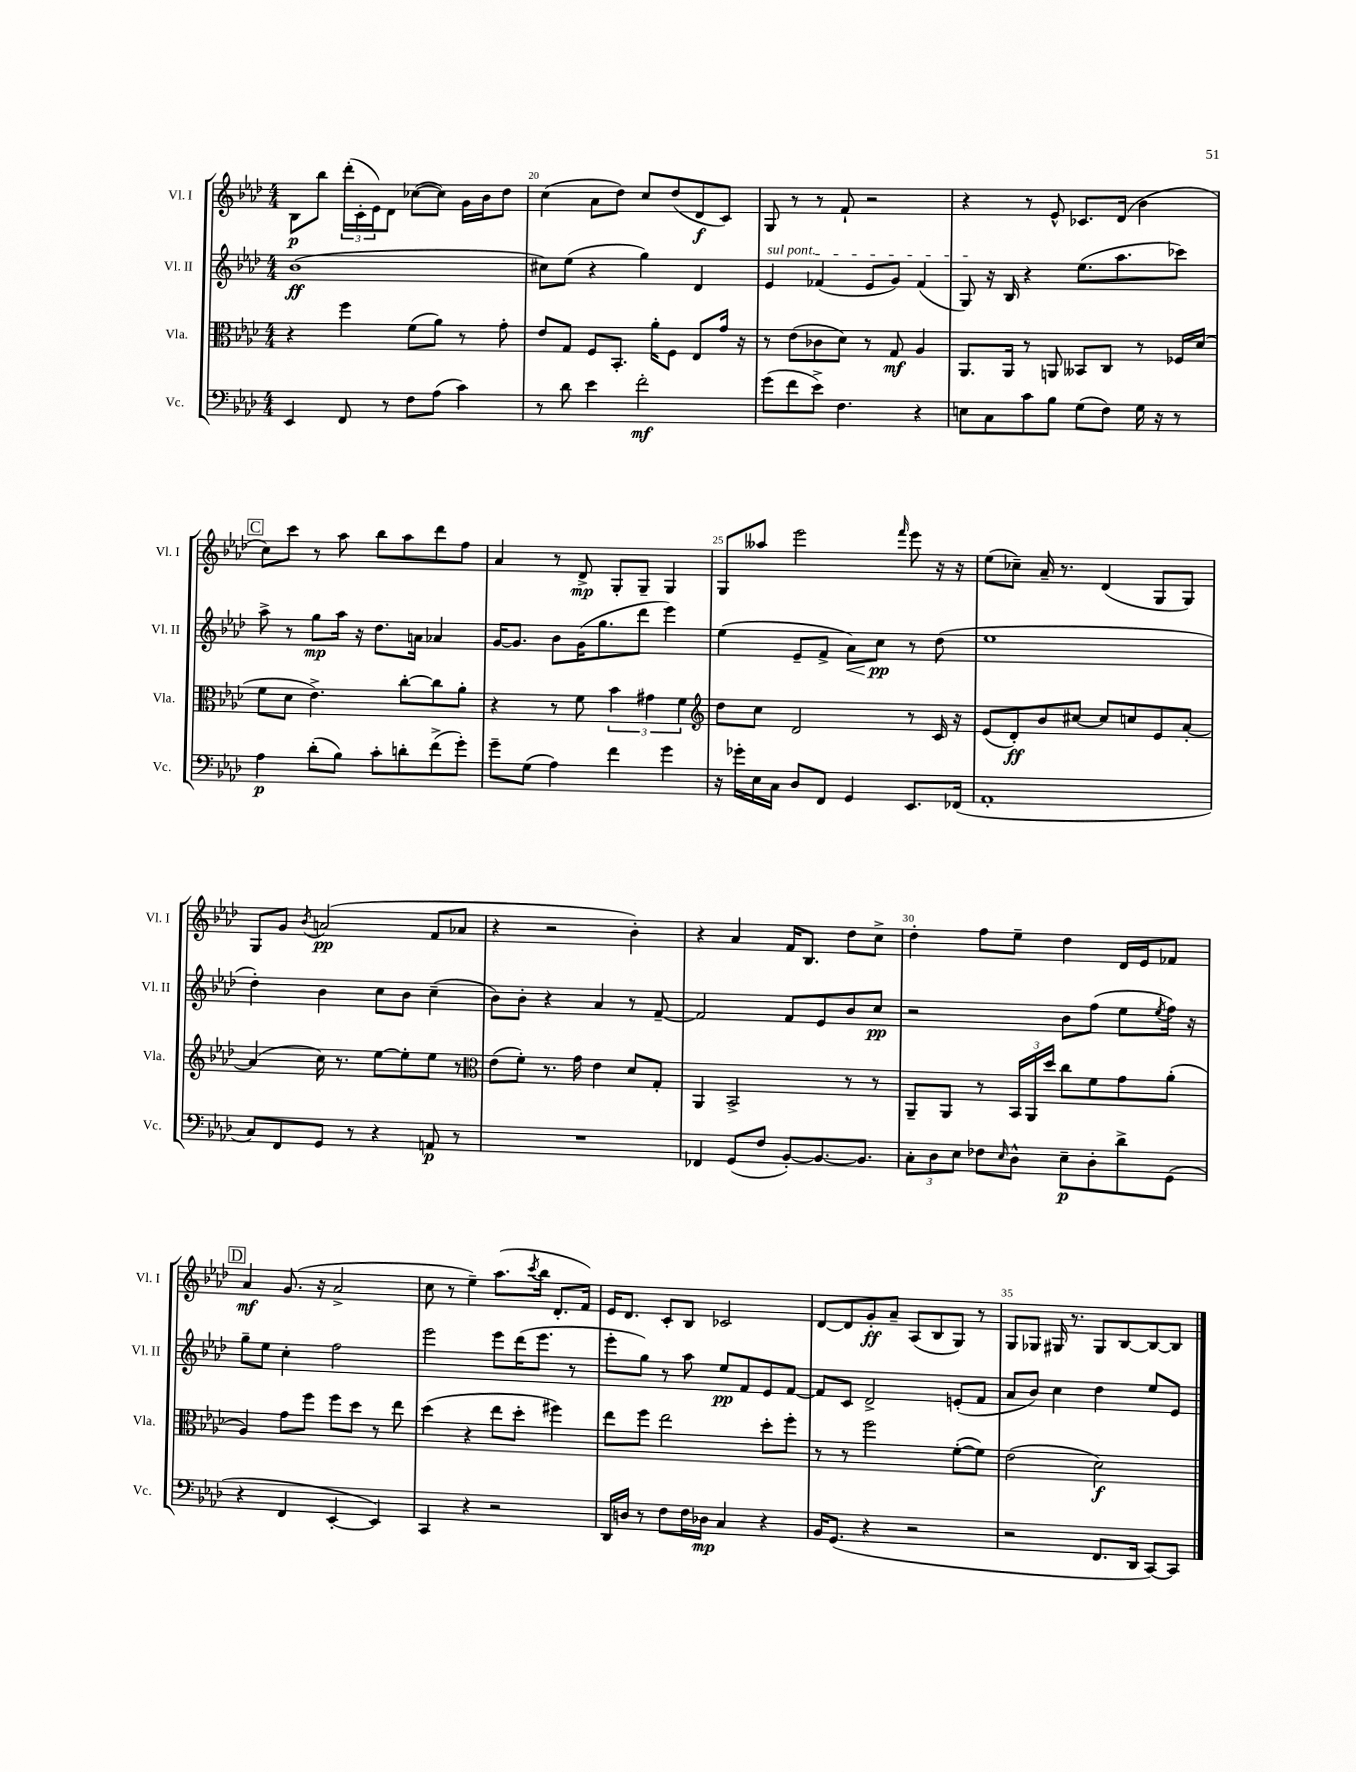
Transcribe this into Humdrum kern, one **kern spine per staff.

**kern	**dynam	**kern	**dynam	**kern	**dynam	**kern	**dynam
*part4	*part4	*part3	*part3	*part2	*part2	*part1	*part1
*staff4	*staff4	*staff3	*staff3	*staff2	*staff2	*staff1	*staff1
*I"Vc.	*	*I"Vla.	*	*I"Vl. II	*	*I"Vl. I	*
*I'Vc.	*	*I'Vla.	*	*I'Vl. II	*	*I'Vl. I	*
*clefF4	*	*clefC3	*	*clefG2	*	*clefG2	*
*k[b-e-a-d-]	*	*k[b-e-a-d-]	*	*k[b-e-a-d-]	*	*k[b-e-a-d-]	*
*M4/4	*	*M4/4	*	*M4/4	*	*M4/4	*
=19	=19	=19	=19	=19	=19	=19	=19
4EE-/	.	4r	.	(1b-	ff	8B-\L	p
.	.	.	.	.	.	8bb-\J	.
8FF/	.	4ff\	.	.	.	(24ddd-'\LL	.
.	.	.	.	.	.	24c'\	.
.	.	.	.	.	.	24e-\J)	.
8r	.	.	.	.	.	8d-\J	.
8F\L	.	(8f\L	.	.	.	([8cc-X\L	.
(8A-\J	.	8a-\J)	.	.	.	8cc-\J])	.
4c\)	.	8r	.	.	.	16g\LL	.
.	.	.	.	.	.	16b-\J	.
.	.	8g'\	.	.	.	8dd-\J	.
=20	=20	=20	=20	=20	=20	=20	=20
8r	.	8e-/L	.	8cc#X\L)	.	(4cc\	.
8d-\	.	8G/J	.	(8ee-\J	.	.	.
4e-\	.	8F/L	.	4r	.	8a-\L	.
.	.	8.BB-'/J	.	.	.	8dd-\J)	.
2f'\	mf	.	.	4gg\)	.	8cc/L	.
.	.	16a-'\KL	.	.	.	.	.
.	.	8F\J	.	.	.	(8dd-/	.
.	.	8E-/L	.	4d-/	.	8d-/	f
.	.	16g/Jk	.	.	.	8c/J)	.
.	.	16r	.	.	.	.	.
=21	=21	=21	=21	=21	=21	=21	=21
!	!	!	!	!LO:TX:a:i:t=sul pont.	!	!	!
(8g\L	.	8r	.	4e-/	.	8G/	.
8f\	.	(8e-\L	.	.	.	8r	.
8e-^\J)	.	8c-X\	.	(4f-X/	.	8r	.
4.F\	.	8d-\J)	.	.	.	8f`/	.
.	.	8r	.	8e-/L	.	2r	.
.	.	8G/	mf	8g/J)	.	.	.
4r	.	4A-/	.	(4f-/	.	.	.
=22	=22	=22	=22	=22	=22	=22	=22
8En\L	.	8.AA-/L	.	8G/)	.	4r	.
8C\	.	.	.	16r	.	.	.
.	.	16AA-/Jk	.	16B-/	.	.	.
8c\	.	8r	.	4r	.	8r	.
8B-\J	.	8AAn/	.	.	.	8e-^^/	.
(8G\L	.	8BB--X/L	.	(8.ee-\L	.	8.c-X/L	.
8F\J)	.	8C/J	.	.	.	.	.
.	.	.	.	8.aa-\	.	(16d-/Jk	.
16G\	.	8r	.	.	.	4b-\	.
16r	.	.	.	.	.	.	.
8r	.	16F-X/LL	.	8ccc-X\J)	.	.	.
.	.	(16d-/JJ	.	.	.	.	.
!!LO:LB:g=z
!!LO:REH:place=s1:t=C
=23	=23	=23	=23	=23	=23	=23	=23
4A-\	p	8f\L	.	8aa-^\	.	8cc\L)	.
.	.	8d-\J	.	8r	.	8ccc\J	.
(8d-'\L	.	4.e-^\)	.	8gg\L	mp	8r	.
8B-\J)	.	.	.	16aa-\Jk	.	8aa-\	.
.	.	.	.	16r	.	.	.
8c'\L	.	.	.	8.dd-\L	.	8bb-\L	.
8dn'\	.	[8cc'\L	.	.	.	8aa-\	.
.	.	.	.	16an\Jk	.	.	.
(8f^\	.	8cc\]	.	4a-X/	.	8ddd-\	.
8g'\J)	.	8a-'\J	.	.	.	8ff\J	.
=24	=24	=24	=24	=24	=24	=24	=24
8g~\L	.	4r	.	[16g/KL	.	4a-/	.
.	.	.	.	8.g/J]	.	.	.
(8G\J	.	.	.	.	.	.	.
4A-\)	.	8r	.	8b-\L	.	8r	.
.	.	8f\	.	(16g\K	.	8d-^/	mp
.	.	.	.	8.gg\	.	.	.
4f\	.	6b-\	.	.	.	8G'/L	.
.	.	.	.	8ddd-\J	.	8G~/J	.
.	.	6g#X\	.	.	.	.	.
4g\	.	.	.	4eee-\)	.	4G/	.
.	.	6f\	.	.	.	.	.
=25	=25	=25	=25	=25	=25	=25	=25
*	*	*clefG2	*	*	*	*	*
16r	.	8dd-\L	.	(4ee-\	.	8G/L	.
16g-X'\LL	.	.	.	.	.	.	.
16E-\	.	8cc\J	.	.	.	8aa--X/J	.
16C\JJ	.	.	.	.	.	.	.
8D-/L	.	2d-/	.	8e-~/L	.	2eee-\	.
8FF/J	.	.	.	8f^/J	.	.	.
!	!	!	!	!	!LO:HP:b	!	!
4GG/	.	.	.	8a-\L)	<	.	.
.	.	.	.	8cc\J	pp	.	.
.	.	.	.	.	.	16qqfff/	.
8.EE-/L	.	8r	.	8r	[	8eee-\	.
.	.	16c/	.	(8dd-\	.	16r	.
(16FF-X/Jk	.	16r	.	.	.	16r	.
=26	=26	=26	=26	=26	=26	=26	=26
1AA-'	.	(8e-/L	.	1ee-	.	(8ee-\L	.
.	.	8d-'/)	ff	.	.	8cc-X~\J)	.
.	.	8b-/	.	.	.	16a-~/	.
.	.	.	.	.	.	8.r	.
.	.	[8cc#X/J	.	.	.	.	.
.	.	8cc#/L]	.	.	.	(4d-/	.
.	.	8ccn/	.	.	.	.	.
.	.	8e-/	.	.	.	8G/L	.
.	.	[8a-'/J	.	.	.	8G/J)	.
!!LO:LB:g=z
=27	=27	=27	=27	=27	=27	=27	=27
8C/L)	.	(4a-/]	.	4dd-'\)	.	8G/L	.
8FF/	.	.	.	.	.	8g/J	.
.	.	.	.	.	.	8qb-/	.
8GG/J	.	16cc\)	.	4b-\	.	(2an/	pp
.	.	8.r	.	.	.	.	.
8r	.	.	.	.	.	.	.
4r	.	[8ee-\L	.	8cc\L	.	.	.
.	.	8ee-'\]	.	8b-\J	.	.	.
8AAn/	p	8ee-\J	.	(4cc~\	.	8f/L	.
8r	.	8r	.	.	.	8a-X/J	.
=28	=28	=28	=28	=28	=28	=28	=28
*	*	*clefC3	*	*	*	*	*
1r	.	(8e-\L	.	8b-\L)	.	4r	.
.	.	8f'\J)	.	8b-'\J	.	.	.
.	.	8.r	.	4r	.	2r	.
.	.	16g\	.	.	.	.	.
.	.	4e-\	.	4a-/	.	.	.
.	.	8d-/L	.	8r	.	4b-'\)	.
.	.	8G'/J	.	[8f~/	.	.	.
=29	=29	=29	=29	=29	=29	=29	=29
4FF-X/	.	4AA-/	.	2f/]	.	4r	.
(8GG/L	.	2BB-^/	.	.	.	4a-/	.
8F/J	.	.	.	.	.	.	.
[8BB-'/L)	.	.	.	8f/L	.	16f/KL	.
.	.	.	.	.	.	8.B-/J	.
8.BB-/_	.	.	.	8e-/	.	.	.
.	.	8r	.	8b-/	.	8dd-\L	.
8.BB-/J]	.	.	.	.	.	.	.
.	.	8r	.	8cc/J	pp	8cc^\J	.
=30	=30	=30	=30	=30	=30	=30	=30
12C'\L	.	8AA-~/L	.	2r	.	4dd-'\	.
12D-\	.	.	.	.	.	.	.
.	.	8AA-/J	.	.	.	.	.
12E-\J	.	.	.	.	.	.	.
8F-X\L	.	8r	.	.	.	8ff\L	.
16qqE-/	.	.	.	.	.	.	.
8D-^^\J	.	24BB-/LL	.	.	.	8ee-~\J	.
.	.	24AA-/	.	.	.	.	.
.	.	24dd-/JJ	.	.	.	.	.
8E-~\L	p	8cc\L	.	8b-\L	.	4dd-\	.
8D-'\	.	8f\	.	(8ff\J	.	.	.
8d-^\	.	8g\	.	8ee-\L	.	16d-/LL	.
.	.	.	.	.	.	16e-/J	.
.	.	.	.	8qee-/	.	.	.
(8GG\J	.	(8a-'\J	.	16ff\Jk)	.	8f-X/J	.
.	.	.	.	16r	.	.	.
!!LO:LB:g=z
!!LO:REH:place=s1:t=D
=31	=31	=31	=31	=31	=31	=31	=31
4r	.	4A-/)	.	8gg~\L	.	4a-/	mf
.	.	.	.	8ee-\J	.	.	.
4FF/	.	8g\L	.	4cc'\	.	(8.g/	.
.	.	8ff\J	.	.	.	.	.
.	.	.	.	.	.	16r	.
[4EE-'/	.	8ff\L	.	2ff\	.	2a-^/	.
.	.	8dd-\J	.	.	.	.	.
4EE-/])	.	8r	.	.	.	.	.
.	.	8ee-\	.	.	.	.	.
=32	=32	=32	=32	=32	=32	=32	=32
4CC/	.	(4dd-\	.	2eee-\	.	8cc\	.
.	.	.	.	.	.	8r	.
4r	.	4r	.	.	.	4ee-~\)	.
2r	.	8ee-\L	.	8eee-\L	.	(8.aa-\L	.
.	.	8dd-'\J	.	(16ddd-\K	.	.	.
.	.	.	.	.	.	8qccc/	.
.	.	.	.	8.eee-\J	.	16bb-\Jk	.
.	.	4ff#X\)	.	.	.	8.d-'/L	.
.	.	.	.	8r	.	.	.
.	.	.	.	.	.	16f/Jk)	.
=33	=33	=33	=33	=33	=33	=33	=33
16DD-/LL	.	8ee-\L	.	8eee-'\L	.	16e-/KL	.
16Dn/JJ	.	.	.	.	.	8.d-/J	.
8r	.	8ff\J	.	8gg\J)	.	.	.
8F\L	.	2ee-\	.	8r	.	8c'/L	.
16F\L	.	.	.	8aa-\	.	8B-/J	.
16D-X\JJ	mp	.	.	.	.	.	.
4C/	.	.	.	8ee-/L	pp	2c-X/	.
.	.	.	.	8f/	.	.	.
4r	.	8dd-'\L	.	8e-/	.	.	.
.	.	8ff'\J	.	[8f/J	.	.	.
=34	=34	=34	=34	=34	=34	=34	=34
16BB-/KL	.	8r	.	8f/L]	.	[8d-/L	.
(8.GG/J	.	.	.	.	.	.	.
.	.	8r	.	8c/J	.	8d-/]	.
4r	.	2ff\	.	2d-^/	.	8g'/	ff
.	.	.	.	.	.	8a-~/J	.
2r	.	.	.	.	.	(8A-/L	.
.	.	.	.	.	.	8B-/	.
.	.	([8f'\L	.	(8en'/L	.	8G/J)	.
.	.	8f\J])	.	8f/J	.	8r	.
=35	=35	=35	=35	=35	=35	=35	=35
2r	.	(2e-\	.	8a-/L	.	8G/L	.
.	.	.	.	8b-/J)	.	8G-X/J	.
.	.	.	.	4cc\	.	16G#X/	.
.	.	.	.	.	.	8.r	.
8.FF/L	.	2d-\)	f	4dd-\	.	8G#/L	.
.	.	.	.	.	.	[8B-/	.
16DD-/Jk	.	.	.	.	.	.	.
[8CC/L)	.	.	.	8ee-/L	.	8B-/_	.
8CC/J]	.	.	.	8e-/J	.	8B-/J]	.
==	==	==	==	==	==	==	==
*-	*-	*-	*-	*-	*-	*-	*-
